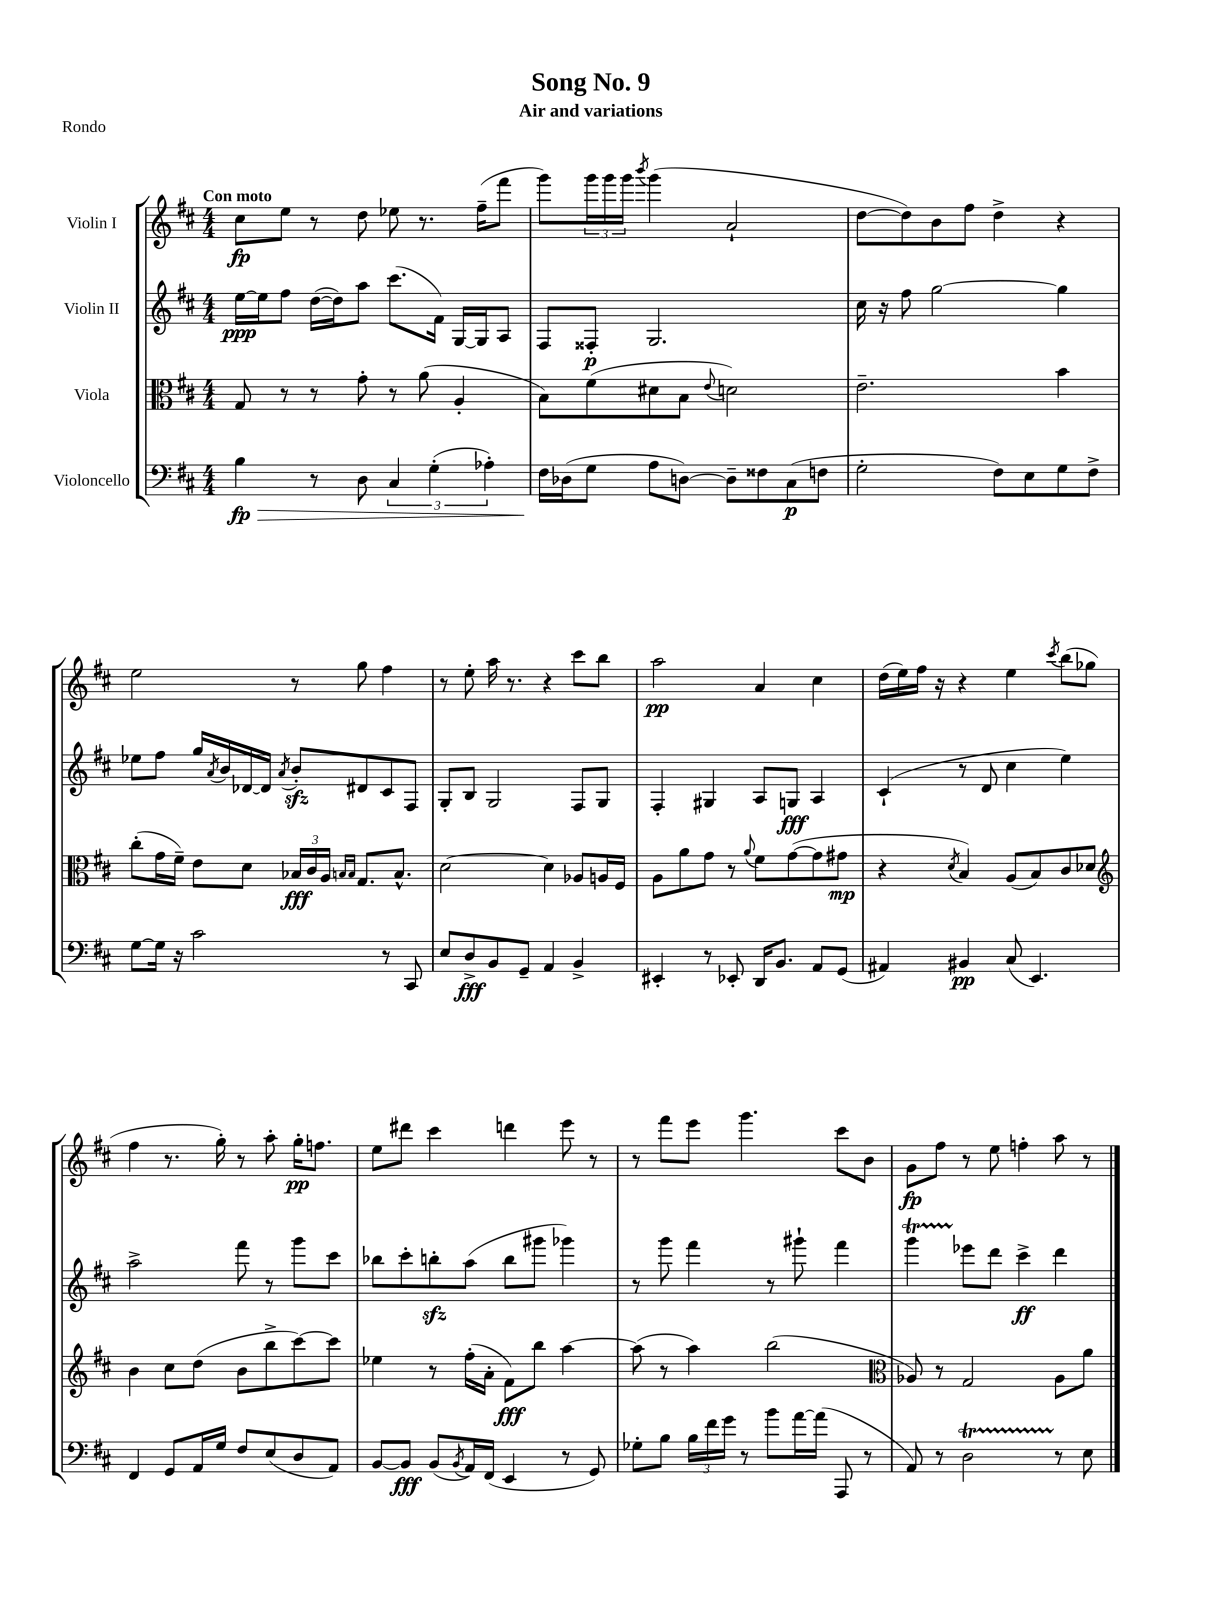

**kern	**dynam	**kern	**dynam	**kern	**dynam	**kern	**dynam
*part4	*part4	*part3	*part3	*part2	*part2	*part1	*part1
*staff4	*staff4	*staff3	*staff3	*staff2	*staff2	*staff1	*staff1
*I"Violoncello	*	*I"Viola	*	*I"Violin II	*	*I"Violin I	*
*clefF4	*	*clefC3	*	*clefG2	*	*clefG2	*
*k[f#c#]	*	*k[f#c#]	*	*k[f#c#]	*	*k[f#c#]	*
*M4/4	*	*M4/4	*	*M4/4	*	*M4/4	*
=1	=1	=1	=1	=1	=1	=1	=1
!	!	!	!	!	!	!LO:TX:a:B:t=Con moto	!
!	!LO:HP:b	!	!	!	!	!	!
4B\	> fp	8G/	.	[16ee\LL	ppp	8cc#\L	fp
.	.	.	.	16ee\J]	.	.	.
.	.	8r	.	8ff#\J	.	8ee\J	.
8r	.	8r	.	([16dd\LL	.	8r	.
.	.	.	.	16dd\J])	.	.	.
8D\	.	8g'\	.	8aa\J	.	8dd\	.
6C#/	.	8r	.	(8.ccc#\L	.	8ee-X\	.
.	.	(8a\	.	.	.	8.r	.
(6G'\	.	.	.	.	.	.	.
.	.	.	.	16f#\Jk)	.	.	.
.	.	4A'/	.	[16G/LL	.	.	.
.	.	.	.	16G/J]	.	(16ff#~\KL	.
6A-X'\)	.	.	.	.	.	.	.
.	.	.	.	8A/J	.	8fff#\J	.
=2	=2	=2	=2	=2	=2	=2	=2
16F#\LL	.	8B\L)	.	8F#/L	.	8ggg\L)	.
(16D-X\J	]	.	.	.	.	.	.
8G\J	.	(8f#\	.	8F##X'/J	p	24ggg\L	.
.	.	.	.	.	.	24ggg\	.
.	.	.	.	.	.	24ggg\JJ	.
.	.	.	.	.	.	8qbbb/	.
8A\L	.	8d#X\	.	2.G/	.	(4ggg\	.
[8Dn\J)	.	8B\J	.	.	.	.	.
.	.	8qqe/	.	.	.	.	.
8D~\L]	.	2dn\)	.	.	.	2a`/	.
8F##X\	.	.	.	.	.	.	.
(8C#\	p	.	.	.	.	.	.
8Fn\J	.	.	.	.	.	.	.
=3	=3	=3	=3	=3	=3	=3	=3
2G'\	.	2.e~\	.	16cc#\	.	[8dd\L	.
.	.	.	.	16r	.	.	.
.	.	.	.	8ff#\	.	8dd\])	.
.	.	.	.	[2gg\	.	8b\	.
.	.	.	.	.	.	8ff#\J	.
8F#\L)	.	.	.	.	.	4dd^\	.
8E\	.	.	.	.	.	.	.
8G\	.	4b\	.	4gg\]	.	4r	.
8F#^\J	.	.	.	.	.	.	.
!!LO:LB:g=z
=4	=4	=4	=4	=4	=4	=4	=4
[8G\L	.	(8cc#'\L	.	8ee-X\L	.	2ee\	.
16G\Jk]	.	16g\L	.	8ff#\J	.	.	.
16r	.	16f#~\JJ)	.	.	.	.	.
2c#\	.	8e\L	.	16gg/LL	.	.	.
.	.	.	.	8qa/	.	.	.
.	.	.	.	16b/	.	.	.
.	.	8d\J	.	[16d-X/	.	.	.
.	.	.	.	16d-/JJ]	.	.	.
.	.	.	.	8qa/	.	.	.
.	.	24B-X/LL	fff	8bzz'/L	.	8r	.
.	.	24c#/	.	.	.	.	.
.	.	24A/JJ	.	.	.	.	.
.	.	16qqBn/LL	.	.	.	.	.
.	.	16qqB/JJ	.	.	.	.	.
.	.	8.G/L	.	8d#X/	.	8gg\	.
8r	.	.	.	8c#/	.	4ff#\	.
.	.	8.B^^/J	.	.	.	.	.
8CC#/	.	.	.	8F#/J	.	.	.
=5	=5	=5	=5	=5	=5	=5	=5
8E/L	.	[2d\	.	8G'/L	.	8r	.
8D^/	fff	.	.	8B/J	.	8ee'\	.
8BB/	.	.	.	2G/	.	16aa\	.
.	.	.	.	.	.	8.r	.
8GG~/J	.	.	.	.	.	.	.
4AA/	.	4d\]	.	.	.	4r	.
4BB^/	.	8A-X/L	.	8F#/L	.	8ccc#\L	.
.	.	16An/L	.	8G/J	.	8bb\J	.
.	.	16F#/JJ	.	.	.	.	.
=6	=6	=6	=6	=6	=6	=6	=6
4EE#X'/	.	8A\L	.	4F#'/	.	2aa\	pp
.	.	8a\	.	.	.	.	.
8r	.	8g\J	.	4G#X/	.	.	.
8EE-X'/	.	8r	.	.	.	.	.
.	.	8qqa/	.	.	.	.	.
16DD/KL	.	8f#\L	.	8A/L	.	4a/	.
8.BB/J	.	.	.	.	.	.	.
.	.	([8g\	.	8Gn/J	fff	.	.
8AA/L	.	8g\]	.	4A/	.	4cc#\	.
(8GG/J	.	8g#X\J	mp	.	.	.	.
=7	=7	=7	=7	=7	=7	=7	=7
4AA#X/)	.	4r	.	(4c#`/	.	(16dd\LL	.
.	.	.	.	.	.	16ee\)	.
.	.	.	.	.	.	16ff#\JJ	.
.	.	.	.	.	.	16r	.
.	.	8qd/	.	.	.	.	.
4BB#X/	pp	4B/)	.	8r	.	4r	.
.	.	.	.	8d/	.	.	.
(8C#/	.	(8A/L	.	4cc#\	.	4ee\	.
4.EE/)	.	8B/)	.	.	.	.	.
.	.	.	.	.	.	8qccc#/	.
.	.	8c#/	.	4ee\)	.	(8bb\L	.
.	.	8d-X/J	.	.	.	8gg-X\J	.
!!LO:LB:g=z
=8	=8	=8	=8	=8	=8	=8	=8
*	*	*clefG2	*	*	*	*	*
4FF#/	.	4b\	.	2aa^\	.	4ff#\	.
8GG/L	.	8cc#\L	.	.	.	8.r	.
16AA/L	.	(8dd\J	.	.	.	.	.
16G/JJ	.	.	.	.	.	16gg'\)	.
8F#/L	.	8b\L	.	8fff#\	.	8r	.
(8E/	.	8bb^\	.	8r	.	8aa'\	.
8D/	.	[8ccc#\)	.	8ggg\L	.	16gg'\KL	pp
.	.	.	.	.	.	8.ffn\J	.
8AA/J)	.	8ccc#\J]	.	8ccc#\J	.	.	.
=9	=9	=9	=9	=9	=9	=9	=9
[8BB/L	.	4ee-X\	.	8bb-X\L	.	8ee\L	.
8BB/J]	fff	.	.	8ccc#'\	.	8ddd#X\J	.
(8BB/L	.	8r	.	8bbnzz'\	.	4ccc#\	.
8qBB/	.	.	.	.	.	.	.
16AA/L)	.	(16ff#'\LL	.	(8aa\J	.	.	.
(16FF#/JJ	.	16a'\JJ	.	.	.	.	.
4EE/	.	8f#\L)	fff	8bb\L	.	4dddn\	.
.	.	8bb\J	.	8ggg#X\J	.	.	.
8r	.	[4aa\	.	4ggg-X\)	.	8eee\	.
8GG/)	.	.	.	.	.	8r	.
=10	=10	=10	=10	=10	=10	=10	=10
8G-X'\L	.	(8aa\]	.	8r	.	8r	.
8B\J	.	8r	.	8ggg\	.	8fff#\L	.
24B\LL	.	4aa\)	.	4fff#\	.	8eee\J	.
24f#\	.	.	.	.	.	.	.
24g\JJ	.	.	.	.	.	.	.
8r	.	.	.	.	.	4.ggg\	.
8b\L	.	(2bb\	.	8r	.	.	.
[16a\L	.	.	.	8ggg#X`\	.	.	.
(16a\JJ]	.	.	.	.	.	.	.
8AAA/	.	.	.	4fff#\	.	8ccc#\L	.
8r	.	.	.	.	.	8b\J	.
=11	=11	=11	=11	=11	=11	=11	=11
*	*	*clefC3	*	*	*	*	*
8AA/)	.	8A-X/)	.	4gggT\	.	8g\L	fp
8r	.	8r	.	.	.	8ff#\J	.
2DT\	.	2G/	.	8eee-X\L	.	8r	.
.	.	.	.	8ddd\J	.	8ee\	.
.	.	.	.	4ccc#^\	ff	4ffn'\	.
8r	.	8A-\L	.	4ddd\	.	8aa\	.
8E\	.	8a\J	.	.	.	8r	.
==	==	==	==	==	==	==	==
*-	*-	*-	*-	*-	*-	*-	*-
